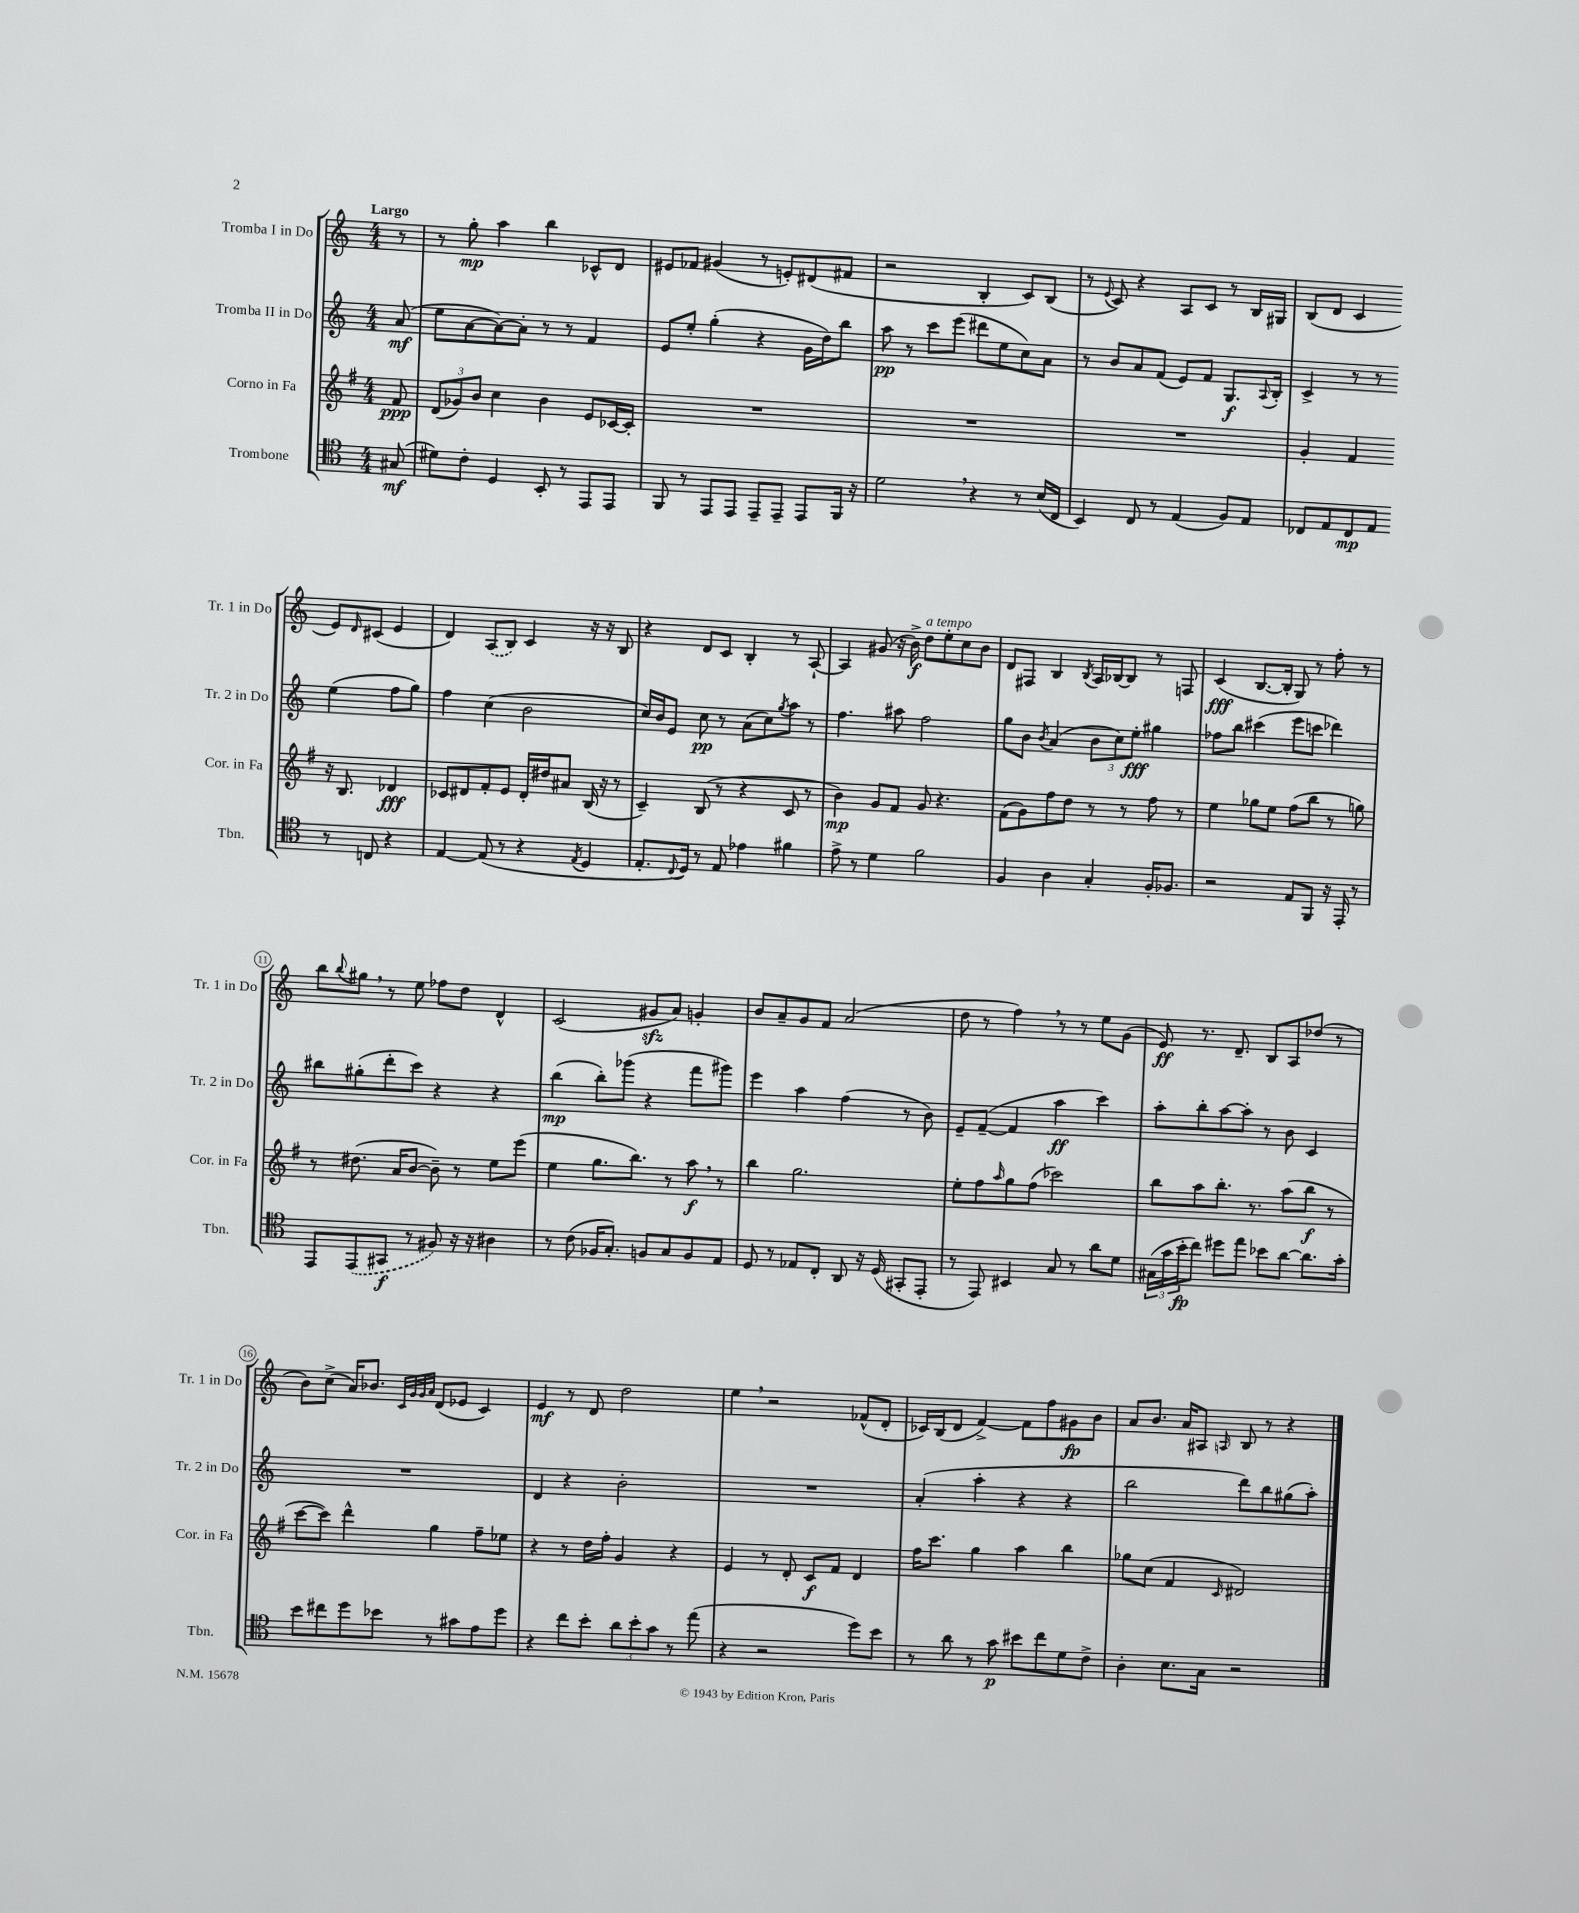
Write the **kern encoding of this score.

**kern	**kern	**kern	**kern
*staff4	*staff3	*staff2	*staff1
*clefC4	*clefG2	*clefG2	*clefG2
*k[]	*k[f#]	*k[]	*k[]
*M4/4	*M4/4	*M4/4	*M4/4
(8G#/	8f#/	(8a/	8r
=	=	=	=
8d#\L)	(12d/L	8ee\L	8r
.	12g-/)	.	.
8c'\J	.	[8a\	8gg'\
.	12b/J	.	.
4D/	4cc\	8a\_)	4aa\
.	.	8a'\]J	.
8BB'/	4b\	8r	4bb\
8r	.	8r	.
8EE/L	8e/L	4f/	8c-^^/L
8EE/J	[16c-/L	.	8d/J
.	16c-'/]JJ	.	.
=	=	=	=
8FF/	1r	8e/L	8e#/L
8r	.	8ee'/J	8f-/J
8EE/L	.	(4gg'\	(4g#/
8EE/J	.	.	.
8EE~/L	.	4r	8r
8EE~/J	.	.	8e'/L)
8EE/L	.	16g\LL	(8d#/
.	.	16dd\J)	.
16FF/Jk	.	8bb\J	8f#/J
16r	.	.	.
=	=	=	=
2d\	1r	8aa\	2r
.	.	8r	.
.	.	8ccc\L	.
.	.	(8eee\J	.
4r	.	8ddd#\L	4B'/
.	.	8ee\	.
8r	.	8cc\)	8c/L)
(16B/LL	.	8a\J	(8B/J
16C/JJ	.	.	.
=	=	=	=
4BB/)	1r	8r	8r
.	.	.	8qqe/
.	.	8b/L	8c/)
8C/	.	8a/	4r
8r	.	(8f/J	.
(4E/	.	8e/L)	8A/L
.	.	8f/J	8c/J
8F/L)	.	8.G/L	8r
8E/J	.	.	16B/LL
.	.	8qqA/	.
.	.	16B'/Jk	16G#/JJ
=	=	=	=
8C-/L	4g'/	4c^/	(8B/L
8E/	.	.	8d/J
8C-/	4f#/	8r	4c/
8E/J	.	8r	.
8r	16r	(4ee\	8e/L)
.	8.B/	.	.
.	.	.	16qqd/
8C/	.	.	(8c#/J
4r	4d-/	8ff\L	4e/
.	.	8gg\J)	.
=	=	=	=
[4E/	8c-/L	4ff\	4d/)
.	8d#/	.	.
(8E/]	8f#'/	(4cc\	(8A/L
8r	8e/J	.	8B/J)
4r	16d#'/LL	2b\	4c/
.	16dd#/J	.	.
.	8a#/J	.	.
8qE/	.	.	.
4D/	(16B/	.	16r
.	16r	.	16r
.	8r	.	8B/
=	=	=	=
8.E'/L	4c~/)	16cc/LL)	4r
.	.	16b/J	.
.	.	8e/J	.
8qqC/	.	.	.
16D/Jk)	.	.	.
8r	(8B/	8cc\	8d/L
8E/	8r	8r	8c/J
4e-\	4r	(8a\L	4B'/
.	.	8cc\)	.
.	.	8qgg/	.
4f#\	8c/	8aa\J	8r
.	8r	8r	[8A`/
=	=	=	=
8e^\	4b\)	4.ff\	4A/]
8r	.	.	.
4d\	8g/L	.	(8g#/
.	8f#/J	8aa#\	16r
.	.	.	16b^\)
2f\	8g/	2ff\	8dd\L
.	4.r	.	8ee'\
.	.	.	8cc\
.	.	.	8b\J
=	=	=	=
4F/	(8f#\L	8gg\L	8d/L
.	8g\)	8b\J	8F#/J
.	.	8qb/	.
4A\	8ff#\	(4a/	4B/
.	8dd\J	.	.
.	.	.	8qB/
4G'/	8r	12b\L	16A/LL
.	.	.	[16B-/J
.	.	12cc\)	.
.	8r	.	8B-/]J
.	.	12ee'\J	.
16F'/LK	8ff#\	4gg#\	8r
8.F-/J	.	.	.
.	8r	.	8F/
=	=	=	=
2r	4ee\	8ff-\L	(4c/
.	.	8bb\J	.
.	8gg-\L	(4ccc#\	[8.B/L
.	8ee\J	.	.
.	.	.	16B'/]Jk
8E/L	(8ff#\L	8eee\L	8G/)
8FF/J	8bb\J	8ccc\J	8r
16r	8r	4ddd-\)	8ff'\
16EE'/	.	.	.
8r	8gg\)	.	8r
=	=	=	=
8EE/L	8r	8bb#\L	8bb\L
.	.	.	8qqbb/
(8EE/	(8.dd#\	(8gg#'\	8gg#\J
8GG#/J	.	8ddd'\	8r
.	16a/LK	.	.
8r	[8b/J	8ccc\J)	8ee\
8F#/)	8b~\])	4r	8ff-\L
16r	8r	.	8dd\J
16r	.	.	.
4A#\	8ee\L	4r	4d^^/
.	(8eee\J	.	.
=	=	=	=
8r	4ee\	(4bb\	(2c/
(8c\	.	.	.
16F-/LK	8.gg\L	8bb'\L)	.
8.G'/J)	.	.	.
.	.	(8ggg-\J	.
.	8.bb\J)	.	.
8F/L	.	4r	8g#/L
8G/	8r	.	8a/J)
8F/	8aa\	8fff\L	4g'/
8E/J	8r	8ggg#\J)	.
=	=	=	=
8D/	4bb\	4eee\	8b/L
8r	.	.	8a~/
8E-/L	2.gg\	4aa\	8g/
8C'/J	.	.	8f/J
8AA/	.	(4ff\	(2a/
16r	.	.	.
(16D/	.	.	.
8GG#'/L	.	8r	.
8EE'/J	.	8b\)	.
=	=	=	=
8r	8ee'\L	8e~/L	8dd\
8EE/)	8ff#\	([8f~/J	8r
.	16qqaa/	.	.
4BB#/	8gg\	4f/]	4ff\)
.	(8ff#\J	.	.
8G/	2ccc-\)	4aa\	8r
8r	.	.	8r
8a\L	.	4ccc\)	8ee\L
8d\J	.	.	(8g\J
=	=	=	=
(24G#\LL	8bb\L	8aa'\L	8e/)
24g\	.	.	.
24b'\J	.	.	.
8cc\J)	8aa\	8bb'\	8.r
8dd#\L	8.bb'\J	[8aa\	.
.	.	.	8.d~/
8ee\J	.	8aa'\]J	.
.	8.r	.	.
8b-\L	.	8r	8B/L
[8a\J	(8aa\L	8b\	8A/
8.a\]L	8bb\J	4c/	(8dd-/J
.	8r	.	8r
16g'\Jk	.	.	.
=	=	=	=
8b\L	[8ccc\L	1r	8b\L)
8cc#\	8ccc\]J)	.	(8cc^\J
8dd\	4ddd^^\	.	16a/LK)
.	.	.	8.b-/J
8b-\J	.	.	.
.	.	.	32qqc/LLL
.	.	.	32qqg/
.	.	.	32qqg/
.	.	.	32qqa/JJJ
8r	4gg\	.	(8d/L
8g#\L	.	.	8e-/J
8e\	8ff#~\L	.	4c/)
8dd\J	8ee-\J	.	.
=	=	=	=
4r	4r	4d/	4e/
8cc\L	8r	4r	8r
8b'\J	16dd\LL	.	8d/
.	16ff#'\JJ	.	.
12a\L	4g/	2b'\	2dd\
12b'\	.	.	.
12g\J	.	.	.
8r	4r	.	.
(8ee\	.	.	.
=	=	=	=
4r	4e/	1r	4ee\
2r	8r	.	2r
.	8d'/	.	.
.	8c/L	.	.
.	8f#/J	.	.
8dd\L)	4d/	.	(8f-^^/L
8b\J	.	.	8d'/J
=	=	=	=
8r	16ff#\LK	(4a'/	16c-/LL)
.	8.ccc\J	.	(16B/J
8a\	.	.	8d/J
8r	4gg\	4aa'\	[4f^/)
8g\	.	.	.
8b#\L	4aa\	4r	8f\]L
8cc\	.	.	8ff\
8d\	4bb\	4r	8g#\
8c^\J	.	.	8b\J
=	=	=	=
4A'\	8gg-\L	2bb\	8a/L
.	(8cc\J	.	8.b/J
8.B\L	4f#/	.	.
.	.	.	16a/LK
.	.	.	8A#/J
16G\Jk	.	.	.
.	16qqc/	.	16qqA/
2r	2d#/)	8ddd\L)	8B/
.	.	8bb\	8r
.	.	(8gg#\	4r
.	.	8aa'\J)	.
==	==	==	==
*-	*-	*-	*-
